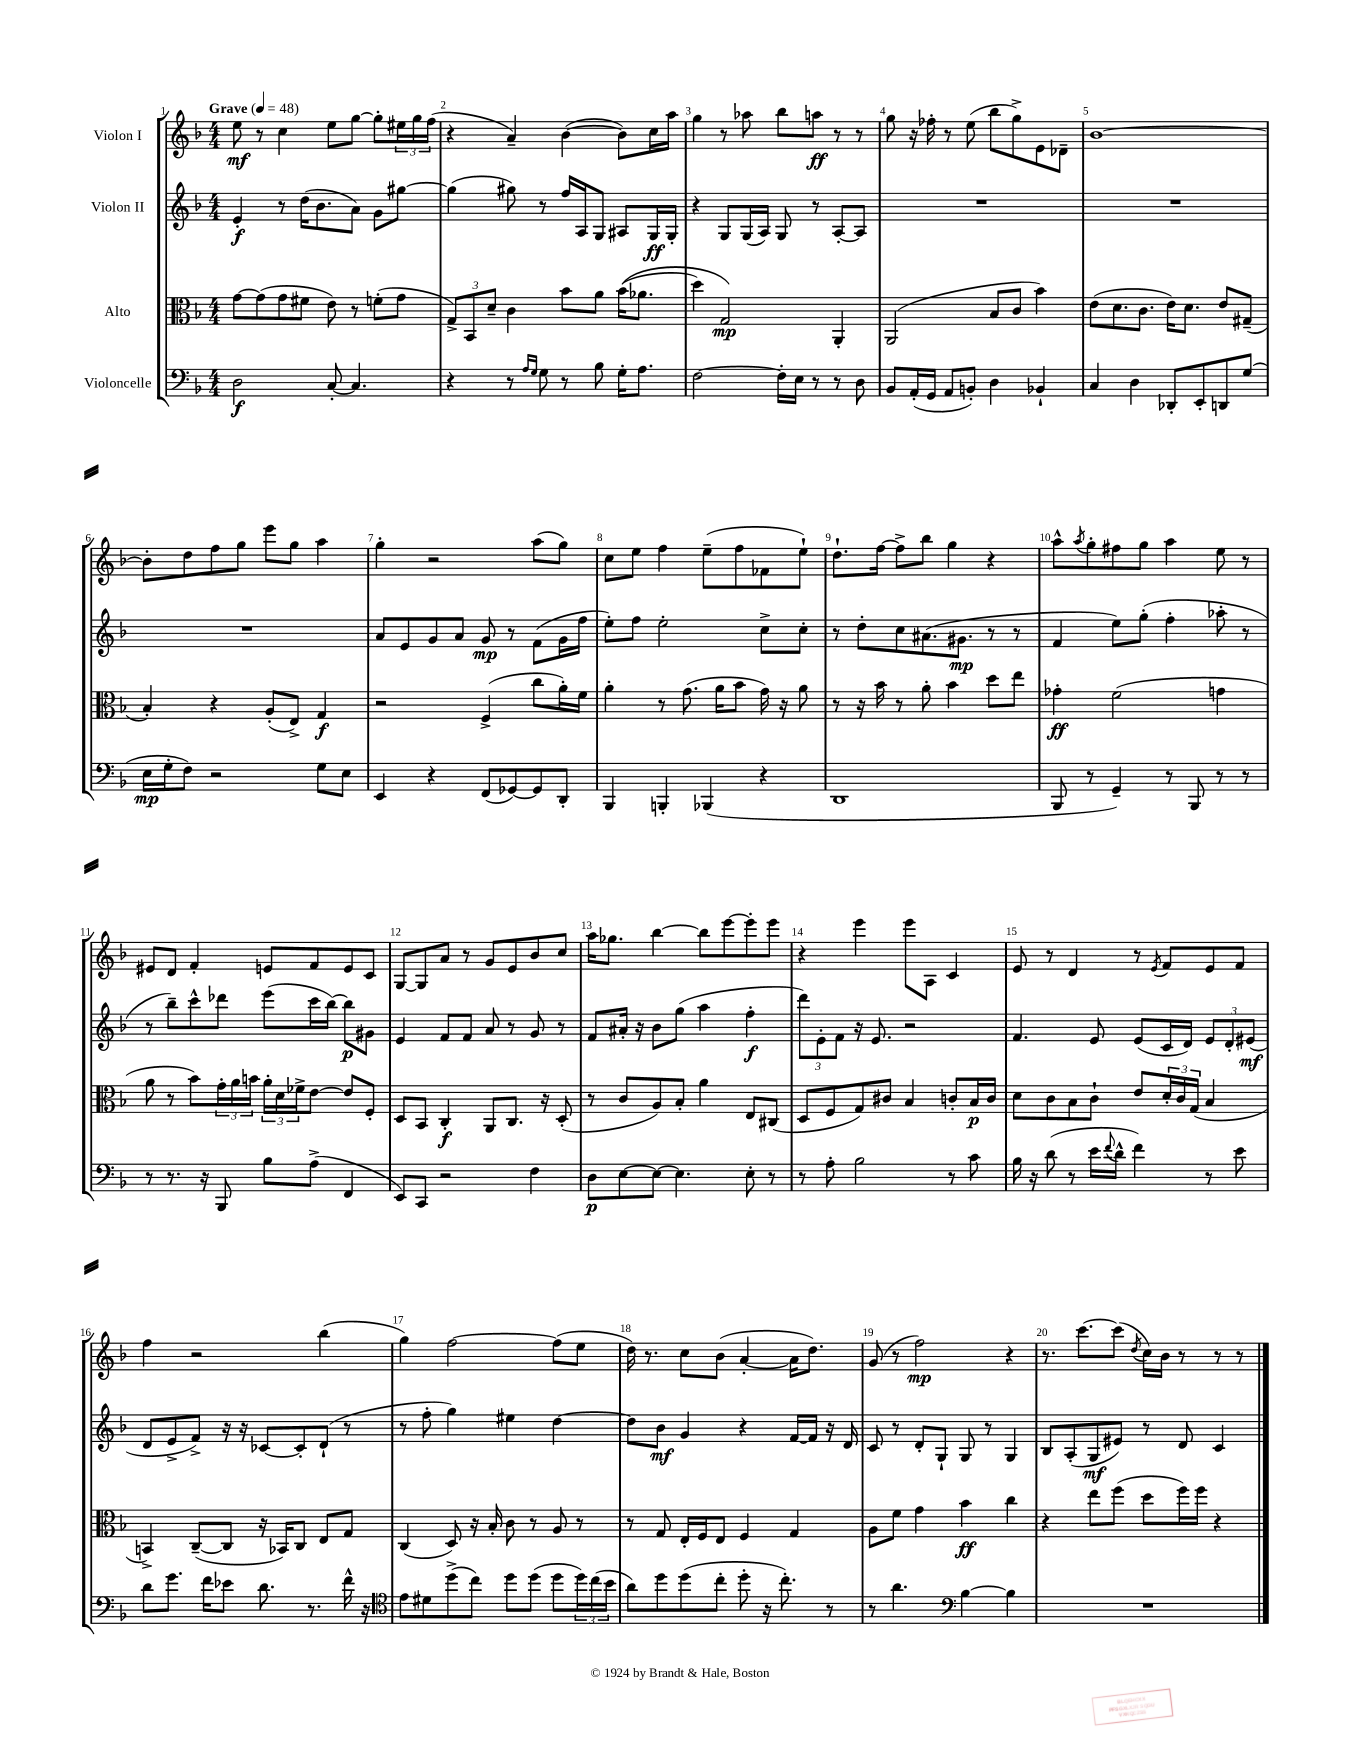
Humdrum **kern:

**kern	**kern	**kern	**kern
*staff4	*staff3	*staff2	*staff1
*clefF4	*clefC3	*clefG2	*clefG2
*k[b-]	*k[b-]	*k[b-]	*k[b-]
*M4/4	*M4/4	*M4/4	*M4/4
*MM48	*MM48	*MM48	*MM48
2D	[8g	4e'	8ee
.	(8g]	.	8r
.	8g	8r	4cc
.	8f#	(16dd	.
.	.	8.b-	.
[8C'	8e)	.	8ee
4.C]	8r	8a)	[8gg
.	(8f'	8g	8gg']
.	8g	[8gg#	24ee#
.	.	.	24gg
.	.	.	(24ff
=	=	=	=
4r	12G^)	(4gg#]	4r
.	12BB-	.	.
.	12d~	.	.
8r	4c	8gg#)	4a~)
16qqA	.	.	.
16qqG	.	.	.
8G	.	8r	.
8r	8b-	16ff	([4b-
.	.	16A	.
8B-	8a	8G	.
16G'	&((16b-	8A#	8b-])
8.A	8.a-	.	.
.	.	16G	16cc
.	.	16G'	16aa
=	=	=	=
[2F	4dd)	4r	4gg
.	2G&)	8G	8r
.	.	(16G	8aa-
.	.	16A)	.
16F']	.	8G	8bb-
16E	.	.	.
8r	.	8r	8aa
8r	4AA'	[8A'	8r
8D	.	8A]	8r
=	=	=	=
8BB-	(2AA	1r	8gg
(16AA'	.	.	16r
16GG	.	.	16ff-'
8AA	.	.	8r
8BB')	.	.	(8ee
4D	8B-	.	8bb-
.	8c	.	8gg^)
4BB-`	4b-)	.	8e
.	.	.	8d-~
=	=	=	=
4C	(8e	1r	[1b-
.	8.d	.	.
4D	.	.	.
.	8.c	.	.
8DD-'	16e)	.	.
.	8.d	.	.
8EE'	.	.	.
8DD	8e	.	.
(8G	(8G#~	.	.
=	=	=	=
16E	4B-')	1r	8b-']
16G'	.	.	.
8F)	.	.	8dd
2r	4r	.	8ff
.	.	.	8gg
.	(8A'	.	8eee
.	8E^)	.	8gg
8G	4G	.	4aa
8E	.	.	.
=	=	=	=
4EE	2r	8a	4gg'
.	.	8e	.
4r	.	8g	2r
.	.	8a	.
(8FF	(4F^	8g	.
[8GG-)	.	8r	.
8GG-]	8cc	(8f	(8aa
8DD'	16a')	16g	8gg)
.	16f	16ff	.
=	=	=	=
4BBB-	4a'	8ee')	8cc
.	.	8ff	8ee
4BBB'	8r	2ee'	4ff
.	(8.g	.	.
(4BBB-	.	.	(8ee~
.	16a	.	.
.	8b-	.	8ff
4r	16g)	8cc^	8f-
.	16r	.	.
.	8a	8cc'	8ee`)
=	=	=	=
1DD	8r	8r	8.dd`
.	16r	8dd'	.
.	16b-	.	[16ff
.	8r	8cc	8ff^]
.	8a'	(8.a#	8bb-
.	4b-	.	4gg
.	.	8.g#	.
.	8dd	8r	4r
.	8ee	8r	.
=	=	=	=
8BBB-	4g-'	4f	8aa^^
.	.	.	8qaa
8r	.	.	8gg'
4GG~)	(2f	8ee)	8ff#
.	.	(8gg'	8gg
8r	.	4ff'	4aa
8BBB-	.	.	.
8r	4g	8aa-'	8ee
8r	.	8r	8r
=	=	=	=
8r	8a	8r	8e#
8.r	8r	8bb-~)	8d
.	8b-)	8ccc^^	4f'
16r	.	.	.
8BBB-	24g'	8ddd-	.
.	24a	.	.
.	24b	.	.
8B-	24a'	(8eee	8e
.	24d	.	.
.	24f-^	.	.
(8A^	[8e	16ccc	8f
.	.	[16bb-)	.
4FF	8e]	8bb-]	8e
.	8F'	8g#	8c
=	=	=	=
8EE)	8D	4e	[8G
8CC	8BB-	.	8G]
2r	4C'	8f	8a
.	.	8f	8r
.	8AA	8a	8g
.	8.C	8r	8e
4F	.	8g	8b-
.	16r	.	.
.	(8D'	8r	8cc
=	=	=	=
8D	8r	8f	16aa
.	.	.	8.gg-
[8E	8c	16a#'	.
.	.	16r	.
8E_	8A)	8b-	[4bb-
4.E]	8B-'	(8gg	.
.	4a	4aa	8bb-]
.	.	.	[8eee
8E'	8E	4ff'	8eee']
8r	(8C#	.	8eee
=	=	=	=
8r	8D	12ddd)	4r
.	.	12e'	.
8A'	8F	.	.
.	.	12f	.
2B-	8G)	16r	4eee
.	.	8.e	.
.	8c#	.	.
.	4B-	2r	8eee
.	.	.	8A
8r	8c'	.	4c
8c	16B-	.	.
.	16c	.	.
=	=	=	=
16B-	8d	4.f	8e
16r	.	.	.
(8d	8c	.	8r
8r	8B-	.	4d
16e	8c`	8e	.
8qqf	.	.	.
16d^^	.	.	.
4f)	8e	(8e	8r
.	.	.	8qe
.	24d'	16c	8f
.	24c	.	.
.	.	16d)	.
.	(24G	.	.
8r	4B-	12e	8e
.	.	12d'	.
8e	.	.	8f
.	.	(12e#	.
=	=	=	=
8d	4BB^)	8d	4ff
8.g	.	8e^	.
.	([8C~	8f^)	2r
16f	.	.	.
8e-	8C]	16r	.
.	.	16r	.
8.d	16r	[8c-	.
.	16BB-)	.	.
.	8C	8c-']	.
8.r	.	.	.
.	8E	(8d`	(4bb-
16f^^	8G	8r	.
16r	.	.	.
=	=	=	=
*clefC4	*	*	*
8e	(4C	8r	4gg)
8d#	.	8ff'	.
(8dd^	8D)	4gg)	[2ff
8cc)	16r	.	.
.	16B-'	.	.
8dd	8c	4ee#	.
(8dd	8r	.	.
8dd	8A	[4dd	(8ff]
24dd)	8r	.	8ee
(24cc	.	.	.
24b-	.	.	.
=	=	=	=
8a)	8r	8dd]	16dd)
.	.	.	8.r
8dd	8G	8b-	.
(8dd	16E'	4g	8cc
.	16F	.	.
8cc'	8E	.	(8b-
8dd'	4F	4r	[4a'
16r	.	.	.
8.cc')	.	.	.
.	4G	[16f	16a]
.	.	16f]	8.dd)
8r	.	16r	.
.	.	16d	.
=	=	=	=
8r	8A	8c	(8g
4.a	8f	8r	8r
.	4g	8d'	2ff)
.	.	8G`	.
*clefF4	*	*	*
[4B-	4b-	8G	.
.	.	8r	.
4B-]	4cc	4G	4r
=	=	=	=
1r	4r	8B-	8.r
.	.	(8A'	.
.	.	.	[8.ccc
.	8ee	8G	.
.	(8ff	8e#)	(8ccc]
.	.	.	8qdd
.	8dd	8r	16cc)
.	.	.	16b-
.	16ff)	8d	8r
.	16ff	.	.
.	4r	4c	8r
.	.	.	8r
==	==	==	==
*-	*-	*-	*-
